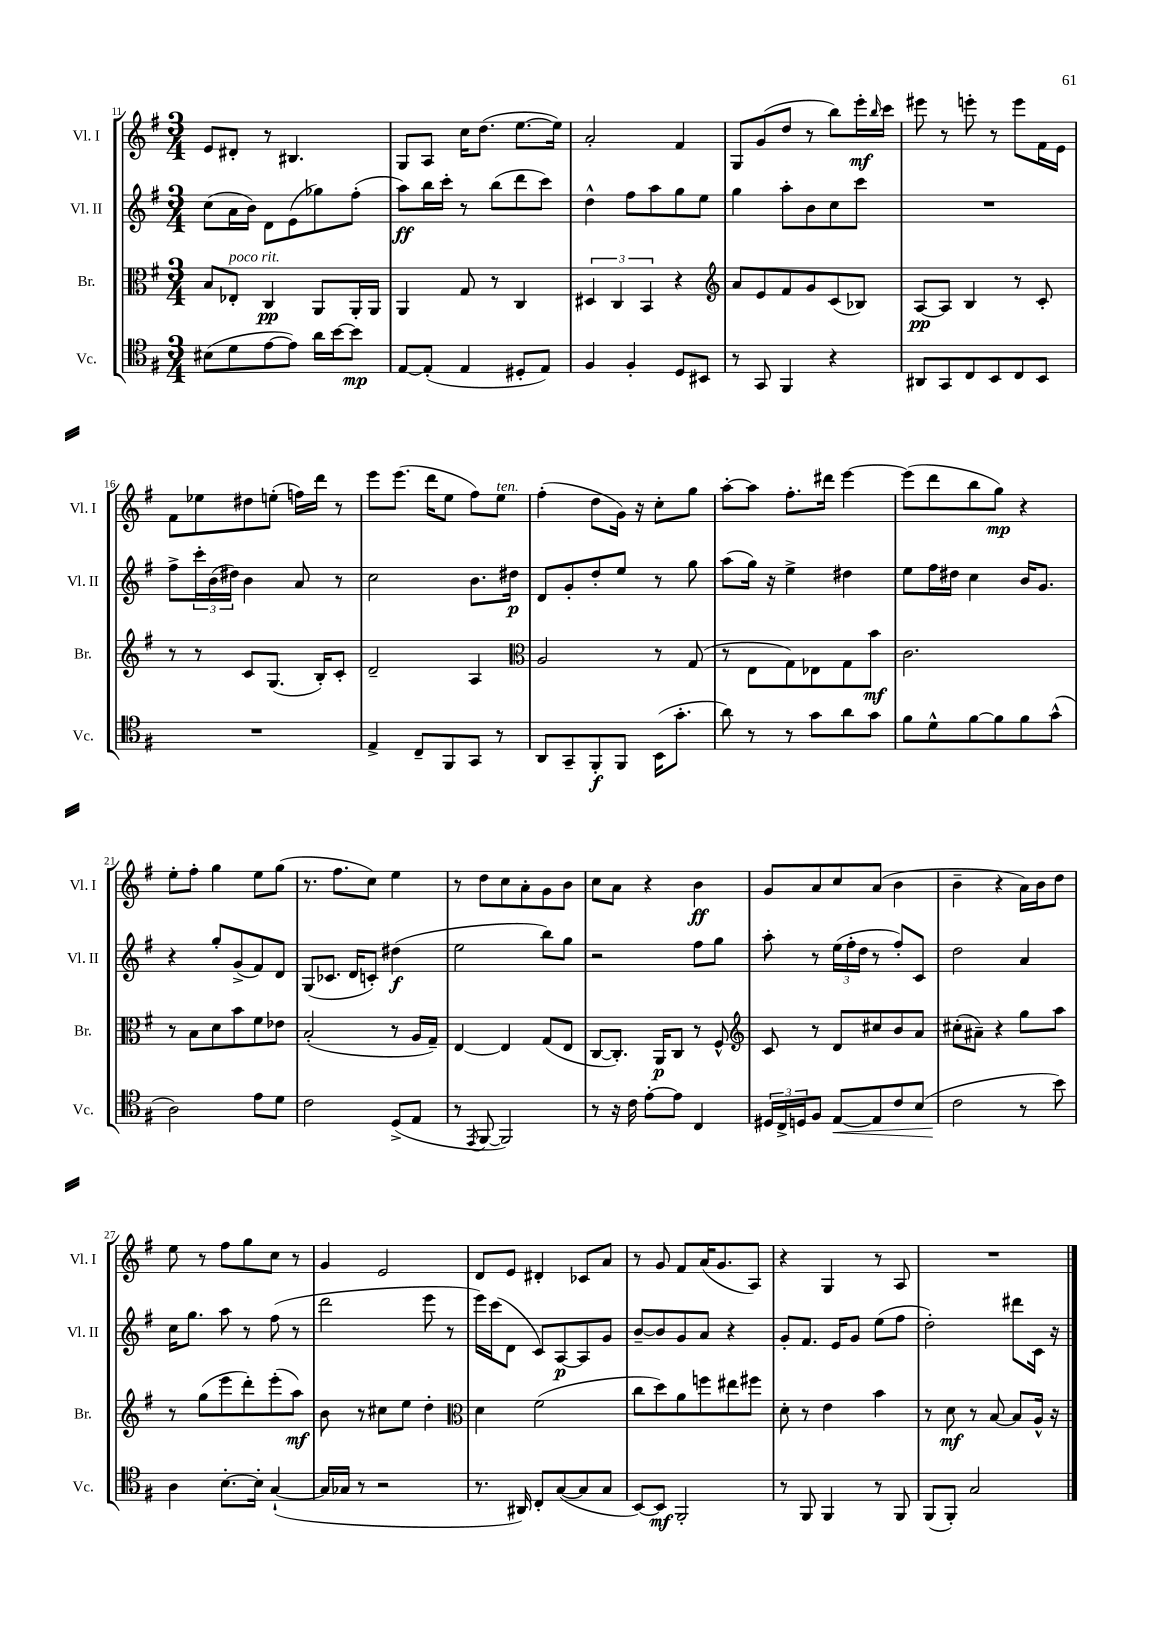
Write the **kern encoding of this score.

**kern	**dynam	**kern	**dynam	**kern	**dynam	**kern	**dynam
*part4	*part4	*part3	*part3	*part2	*part2	*part1	*part1
*staff4	*staff4	*staff3	*staff3	*staff2	*staff2	*staff1	*staff1
*I"Vc.	*	*I"Br.	*	*I"Vl. II	*	*I"Vl. I	*
*I'Vc.	*	*I'Br.	*	*I'Vl. II	*	*I'Vl. I	*
*clefC4	*	*clefC3	*	*clefG2	*	*clefG2	*
*k[f#]	*	*k[f#]	*	*k[f#]	*	*k[f#]	*
*M3/4	*	*M3/4	*	*M3/4	*	*M3/4	*
=11	=11	=11	=11	=11	=11	=11	=11
(8B#X\L	.	8B/L	.	(8cc\L	.	8e/L	.
!	!	!LO:TX:a:i:t=poco rit.	!	!	!	!	!
8d\	.	8E-X'/J	.	16a\L	.	8d#X'/J	.
.	.	.	.	16b\JJ)	.	.	.
[8e\	.	4C/	pp	8d\L	.	8r	.
8e\J])	.	.	.	(8e\	.	4.B#X/	.
16a\LL	.	8AA/L	.	8gg-X\)	.	.	.
[16b\J	.	.	.	.	.	.	.
8b\J]	mp	16AA'/L	.	(8ff#'\J	.	.	.
.	.	16AA/JJ	.	.	.	.	.
=12	=12	=12	=12	=12	=12	=12	=12
[8E/L	.	4AA/	.	8aa\L)	ff	8G/L	.
(8E'/J]	.	.	.	16bb\L	.	8A/J	.
.	.	.	.	16ccc'\JJ	.	.	.
4E/	.	8G/	.	8r	.	16cc\KL	.
.	.	.	.	.	.	(8.dd\J	.
.	.	8r	.	(8bb\L	.	.	.
8D#X'/L	.	4C/	.	8ddd\	.	[8.ee\L	.
8E/J)	.	.	.	8ccc\J)	.	.	.
.	.	.	.	.	.	16ee\Jk])	.
=13	=13	=13	=13	=13	=13	=13	=13
4F#/	.	6D#X/	.	4dd^^\	.	2a'/	.
.	.	6C/	.	.	.	.	.
4F#'/	.	.	.	8ff#\L	.	.	.
.	.	6BB/	.	.	.	.	.
.	.	.	.	8aa\	.	.	.
8D/L	.	4r	.	8gg\	.	4f#/	.
8BB#X/J	.	.	.	8ee\J	.	.	.
=14	=14	=14	=14	=14	=14	=14	=14
*	*	*clefG2	*	*	*	*	*
8r	.	8a/L	.	4gg\	.	8G/L	.
8GG/	.	8e/	.	.	.	(8g/	.
4FF#/	.	8f#/	.	8aa'\L	.	8dd/J	.
.	.	8g/	.	8b\	.	8r	.
4r	.	(8c/	.	8cc\	.	8bb\L)	.
.	.	8B-X/J)	.	8ccc\J	.	16eee'\L	mf
.	.	.	.	.	.	16qqbb/	.
.	.	.	.	.	.	16ccc\JJ	.
=15	=15	=15	=15	=15	=15	=15	=15
8AA#X/L	.	[8A/L	pp	2.r	.	8eee#X\	.
8GG/	.	8A/J]	.	.	.	8r	.
8C/	.	4B/	.	.	.	8eeen'\	.
8BB/	.	.	.	.	.	8r	.
8C/	.	8r	.	.	.	8eee\L	.
8BB/J	.	8c'/	.	.	.	16f#\L	.
.	.	.	.	.	.	16e\JJ	.
!!LO:LB:g=z
=16	=16	=16	=16	=16	=16	=16	=16
2.r	.	8r	.	8ff#^\L	.	8f#\L	.
.	.	8r	.	24ccc'\L	.	8ee-X\	.
.	.	.	.	(24b\	.	.	.
.	.	.	.	24dd#X\JJ)	.	.	.
.	.	8c/L	.	4b\	.	8dd#X\	.
.	.	(8.G/J	.	.	.	(8een'\J	.
.	.	.	.	8a/	.	16ffn\LL)	.
.	.	16B'/KL)	.	.	.	16ddd\JJ	.
.	.	8c'/J	.	8r	.	8r	.
=17	=17	=17	=17	=17	=17	=17	=17
4E^/	.	2d~/	.	2cc\	.	8eee\L	.
.	.	.	.	.	.	(8.eee\J	.
8C~/L	.	.	.	.	.	.	.
.	.	.	.	.	.	16ddd\KL	.
8FF#/	.	.	.	.	.	8ee\J	.
8GG/J	.	4A/	.	8.b\L	.	8ff#\L)	.
!	!	!	!	!	!	!LO:TX:a:i:t=ten.	!
8r	.	.	.	.	.	8ee\J	.
.	.	.	.	16dd#X\Jk	p	.	.
=18	=18	=18	=18	=18	=18	=18	=18
*	*	*clefC3	*	*	*	*	*
8AA/L	.	2A/	.	8d/L	.	(4ff#'\	.
8GG~/	.	.	.	8g'/	.	.	.
8FF#'/	f	.	.	8dd'/	.	8dd\L	.
8FF#/J	.	.	.	8ee/J	.	16g\Jk)	.
.	.	.	.	.	.	16r	.
(16BB\KL	.	8r	.	8r	.	8cc'\L	.
8.g'\J	.	.	.	.	.	.	.
.	.	(8G/	.	8gg\	.	8gg\J	.
=19	=19	=19	=19	=19	=19	=19	=19
8a\)	.	8r	.	(8aa\L	.	[8aa'\L	.
8r	.	8E\L	.	16gg\Jk)	.	8aa\J]	.
.	.	.	.	16r	.	.	.
8r	.	8G\)	.	4ee^\	.	8.ff#'\L	.
8g\L	.	8E-X\	.	.	.	.	.
.	.	.	.	.	.	16ddd#X\Jk	.
8a\	.	8G\	.	4dd#X\	.	[4eee\	.
8g\J	.	8b\J	mf	.	.	.	.
=20	=20	=20	=20	=20	=20	=20	=20
8f#\L	.	2.c\	.	8ee\L	.	(8eee\L]	.
8d^^\	.	.	.	16ff#\L	.	8ddd\	.
.	.	.	.	16dd#X\JJ	.	.	.
[8f#\	.	.	.	4cc\	.	8bb\	.
8f#\]	.	.	.	.	.	8gg\J)	mp
8f#\	.	.	.	16b/KL	.	4r	.
.	.	.	.	8.g/J	.	.	.
(8g^^\J	.	.	.	.	.	.	.
!!LO:LB:g=z
=21	=21	=21	=21	=21	=21	=21	=21
2A\)	.	8r	.	4r	.	8ee'\L	.
.	.	8B\L	.	.	.	8ff#'\J	.
.	.	8d\	.	8gg'/L	.	4gg\	.
.	.	8b\	.	(8g^/	.	.	.
8e\L	.	8f#\	.	8f#/)	.	8ee\L	.
8d\J	.	8e-X\J	.	8d/J	.	(8gg\J	.
=22	=22	=22	=22	=22	=22	=22	=22
2c\	.	(2B'/	.	(8G/L	.	8.r	.
.	.	.	.	8.c-X/J	.	.	.
.	.	.	.	.	.	8.ff#\L	.
.	.	.	.	16d/KL	.	.	.
.	.	.	.	8cn'/J)	.	8cc\J)	.
(8D^/L	.	8r	.	(4dd#X\	f	4ee\	.
8E/J	.	16A/LL	.	.	.	.	.
.	.	16G~/JJ)	.	.	.	.	.
=23	=23	=23	=23	=23	=23	=23	=23
8r	.	[4E/	.	2ee\	.	8r	.
8qEE/	.	.	.	.	.	.	.
[8FF#/	.	.	.	.	.	8dd\L	.
2FF#/])	.	4E/]	.	.	.	8cc\	.
.	.	.	.	.	.	8a'\	.
.	.	(8G/L	.	8bb\L)	.	8g\	.
.	.	8E/J	.	8gg\J	.	8b\J	.
=24	=24	=24	=24	=24	=24	=24	=24
8r	.	[8C/L	.	2r	.	8cc\L	.
16r	.	8.C'/J])	.	.	.	8a\J	.
16c\	.	.	.	.	.	.	.
[8e'\L	.	.	.	.	.	4r	.
.	.	16AA/KL	p	.	.	.	.
8e\J]	.	8C/J	.	.	.	.	.
4C/	.	8r	.	8ff#\L	.	4b\	ff
.	.	8F#^^/	.	8gg\J	.	.	.
=25	=25	=25	=25	=25	=25	=25	=25
*	*	*clefG2	*	*	*	*	*
24D#X/LL	.	8c/	.	8aa'\	.	8g/L	.
24C^/	.	.	.	.	.	.	.
24Dn/J	.	.	.	.	.	.	.
8F#/J	.	8r	.	8r	.	8a/	.
!	!LO:HP:b	!	!	!	!	!	!
[8E/L	<	8d/L	.	(24ee\LL	.	8cc/	.
.	.	.	.	24ff#'\	.	.	.
.	.	.	.	24dd\JJ	.	.	.
8E/]	.	8cc#X/	.	8r	.	(8a/J	.
8c/	.	8b/	.	8ff#'/L)	.	4b\	.
(8B/J	.	8a/J	.	8c/J	.	.	.
=26	=26	=26	=26	=26	=26	=26	=26
2c\	.	(8cc#X'\L	.	2dd\	.	4b~\	.
.	.	8a#X~\J)	.	.	.	.	.
.	.	4r	.	.	.	4r	.
8r	[	8gg\L	.	4a/	.	16a\LL)	.
.	.	.	.	.	.	16b\J	.
8b\)	.	8aa\J	.	.	.	8dd\J	.
!!LO:LB:g=z
=27	=27	=27	=27	=27	=27	=27	=27
4A\	.	8r	.	16cc\KL	.	8ee\	.
.	.	.	.	8.gg\J	.	.	.
.	.	(8gg\L	.	.	.	8r	.
[8.B'\L	.	8eee\	.	8aa\	.	8ff#\L	.
.	.	8ddd'\)	.	8r	.	8gg\	.
16B'\Jk]	.	.	.	.	.	.	.
([4G`/	.	(8eee'\	.	(8ff#\	.	8cc\J	.
.	.	8aa\J)	mf	8r	.	8r	.
=28	=28	=28	=28	=28	=28	=28	=28
16G/LL]	.	8b\	.	2ddd\	.	4g/	.
16G-X/JJ	.	.	.	.	.	.	.
8r	.	8r	.	.	.	.	.
2r	.	8cc#X\L	.	.	.	2e/	.
.	.	8ee\J	.	.	.	.	.
.	.	4dd'\	.	8eee\	.	.	.
.	.	.	.	8r	.	.	.
=29	=29	=29	=29	=29	=29	=29	=29
*	*	*clefC3	*	*	*	*	*
8.r	.	4d\	.	16eee\LL)	.	8d/L	.
.	.	.	.	(16ccc\J	.	.	.
.	.	.	.	8d\J	.	8e/J	.
16AA#X/)	.	.	.	.	.	.	.
8C'/L	.	(2f#\	.	8c/L)	.	4d#X'/	.
([8G/	.	.	.	[8A/	p	.	.
8G/]	.	.	.	8A/]	.	8c-X/L	.
8G/J	.	.	.	8g/J	.	8a/J	.
=30	=30	=30	=30	=30	=30	=30	=30
[8BB/L)	.	8cc\L	.	[8b~/L	.	8r	.
8BB/J]	mf	8dd\)	.	8b/]	.	8g/	.
2FF#'/	.	8a\	.	8g/	.	8f#/L	.
.	.	8ffn\	.	8a/J	.	(16a/K	.
.	.	.	.	.	.	8.g/	.
.	.	8ee#X\	.	4r	.	.	.
.	.	8ff#X\J	.	.	.	8A/J)	.
=31	=31	=31	=31	=31	=31	=31	=31
8r	.	8d'\	.	8g'/L	.	4r	.
8FF#/	.	8r	.	8.f#/J	.	.	.
4FF#/	.	4e\	.	.	.	4G/	.
.	.	.	.	16e/KL	.	.	.
.	.	.	.	8g/J	.	.	.
8r	.	4b\	.	(8ee\L	.	8r	.
8FF#/	.	.	.	8ff#\J	.	8A/	.
=32	=32	=32	=32	=32	=32	=32	=32
(8FF#/L	.	8r	.	2dd'\)	.	2.r	.
8FF#'/J)	.	8d\	mf	.	.	.	.
2G/	.	8r	.	.	.	.	.
.	.	[8B/	.	.	.	.	.
.	.	8B/L]	.	8ddd#X\L	.	.	.
.	.	16A^^/Jk	.	16c\Jk	.	.	.
.	.	16r	.	16r	.	.	.
==	==	==	==	==	==	==	==
*-	*-	*-	*-	*-	*-	*-	*-
